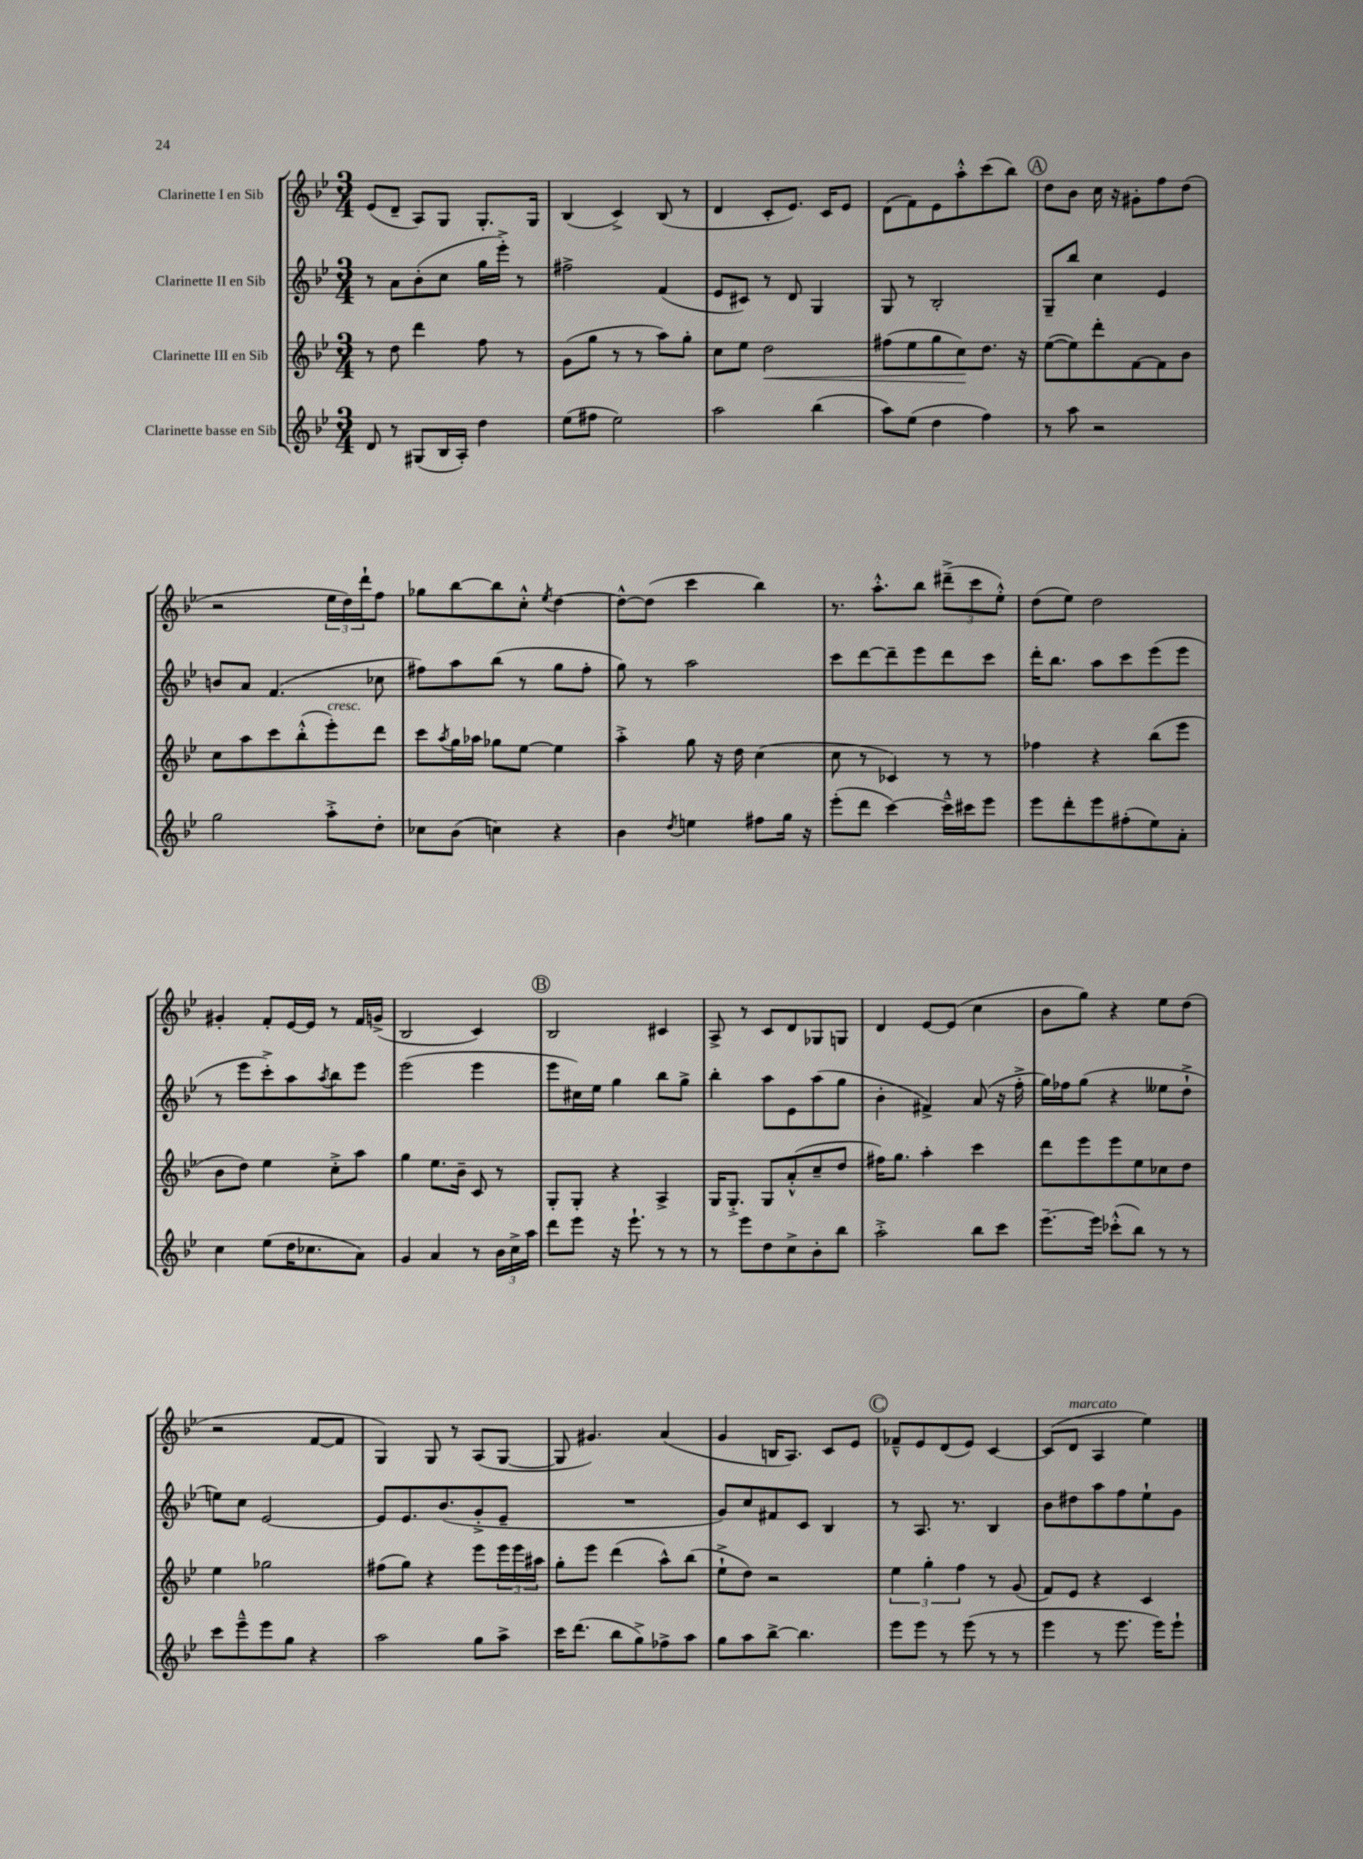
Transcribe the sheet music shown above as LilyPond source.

<<
\new StaffGroup <<
\new Staff = "s0" \with { instrumentName = "Clarinette I en Sib" } {
    \clef treble \key bes \major \numericTimeSignature \time 3/4
    ees'8( d'8-- a8) g8 g8.-. g16 |
    bes4( c'4->) bes8( r8 |
    d'4 c'8-. ees'8.) c'16 ees'8 |
    d'8( f'8) ees'8 a''8-.-^ c'''8( bes''8) |
    \mark \markup { \circle "A" } d''8 bes'8 c''16 r16 gis'8-. f''8 d''8( |
    r2 \tuplet 3/2 { ees''16 d''16) d'''16-! } f''8 |
    ges''8 bes''8~ bes''8 c''8-.-^ \acciaccatura { ees''8 } d''4~ |
    d''8~-^ d''8( c'''4 bes''4) |
    r8. a''8.-.-^ bes''8 \tuplet 3/2 { dis'''8--->( c'''8 ees''8-.-^) } |
    d''8( ees''8) d''2 |
    gis'4-. f'8-. ees'16~ ees'16 r8 f'16 g'16->( |
    bes2 c'4) |
    \mark \markup { \circle "B" } bes2 cis'4 |
    a8-> r8 c'8 d'8 ges8 g8 |
    d'4 ees'8~ ees'8( c''4 |
    bes'8 g''8) r4 ees''8 d''8( |
    r2 f'8~ f'8 |
    g4) g8 r8 a8( g8~ |
    g8 gis'4.) a'4( |
    g'4 b16 a8.) c'8 ees'8 |
    \mark \markup { \circle "C" } fes'8---^ ees'8 d'8( ees'8) c'4~ |
    c'8( d'8^\markup { \italic "marcato" } a4 ees''4) \bar "|." |
}
\new Staff = "s1" \with { instrumentName = "Clarinette II en Sib" } {
    \clef treble \key bes \major \numericTimeSignature \time 3/4
    r8 a'8 bes'8-.( c''8 g''16 ees'''16-.->) r8 |
    fis''2-> f'4( |
    ees'8 cis'8) r8 d'8 g4 |
    g8 r8 bes2-. |
    \mark \markup { \circle "A" } g8-- bes''8 c''4 ees'4 |
    b'8 a'8 f'4.( ces''8 |
    fis''8) a''8 bes''8( r8 g''8 fis''8-. |
    g''8) r8 a''2 |
    c'''8 d'''8~ d'''8-- ees'''8 d'''8 c'''8 |
    d'''16-. bes''8. a''8 c'''8 ees'''8( ees'''8 |
    r8 ees'''8 c'''8-.->) a''8 \acciaccatura { a''8 } bes''8 ees'''8 |
    ees'''2( ees'''4 |
    \mark \markup { \circle "B" } ees'''8 cis''16) ees''16 g''4 bes''8 g''8-> |
    bes''4-. a''8 ees'8 a''8( g''8 |
    bes'4-. fis'4->) a'8( r16 f''16-.-> |
    g''16) fes''16 g''8( r4 eeses''8 d''8-!-> |
    e''8) c''8 ees'2~ |
    ees'8 ees'8. bes'8.( g'8-.-> ees'8-- |
    R2. |
    g'8) c''8 fis'8 c'8 bes4 |
    \mark \markup { \circle "C" } r8 a8. r8. bes4 |
    bes'8 dis''8 a''8 f''8 ees''8-! g'8 \bar "|." |
}
\new Staff = "s2" \with { instrumentName = "Clarinette III en Sib" } {
    \clef treble \key bes \major \numericTimeSignature \time 3/4
    r8 d''8 d'''4 f''8 r8 |
    g'8( g''8 r8 r8 a''8) g''8-. |
    c''8 ees''8 d''2\< |
    fis''8( ees''8 g''8 c''8\!) d''8. r16 |
    \mark \markup { \circle "A" } ees''8~( ees''8) d'''8-. f'8~ f'8 bes'8 |
    c''8 a''8 c'''8 bes''8-.-^( ees'''8-.^\markup { \italic "cresc." }) d'''8 |
    c'''8 \acciaccatura { a''8 } g''16 aes''16 ges''8 ees''8~ ees''4 |
    a''4-.-> g''8 r16 d''16 c''4( |
    c''8 r8 ces'4) r8 r8 |
    fes''4 r4 bes''8( ees'''8 |
    bes'8 d''8) ees''4 c''8-.-> a''8 |
    g''4 ees''8. bes'16-- c'8 r8 |
    \mark \markup { \circle "B" } g8-. g8-. r4 a4-> |
    g16 g8.-.-> g8 a'8-.-^( c''8-- d''8 |
    fis''16) g''8. a''4-. c'''4 |
    d'''8 ees'''8 ees'''8 ees''8 ces''8 d''8 |
    ees''4 ges''2 |
    fis''8( g''8) r4 ees'''8 \tuplet 3/2 { ees'''16 ees'''16 ais''16 } |
    g''8-. ees'''8 d'''4( a''8-^) bes''8( |
    ees''8-!-> d''8) r2 |
    \mark \markup { \circle "C" } \tuplet 3/2 { ees''4 g''4-. f''4 } r8 g'8( |
    f'8) ees'8 r4 c'4 \bar "|." |
}
\new Staff = "s3" \with { instrumentName = "Clarinette basse en Sib" } {
    \clef treble \key bes \major \numericTimeSignature \time 3/4
    d'8 r8 gis8( bes16 a16-.) d''4 |
    ees''8( fis''8 ees''2) |
    a''2 bes''4( |
    a''8) ees''8( d''4 f''4) |
    \mark \markup { \circle "A" } r8 a''8 r2 |
    g''2 a''8-.-> d''8-. |
    ces''8 bes'8( c''4) r4 |
    bes'4 \acciaccatura { d''8 } e''4 fis''8 g''16 r16 |
    ees'''8-.( d'''8 c'''4~) c'''16---^ cis'''16 ees'''8 |
    ees'''8 d'''8-. ees'''8 fis''8-.( ees''8) a'8-. |
    c''4 ees''8( d''16 ces''8. a'8) |
    g'4 a'4 r8 \tuplet 3/2 { bes'16 c''16-> a''16 } |
    \mark \markup { \circle "B" } d'''8 ees'''8 r16 ees'''8.-! r8 r8 |
    r8 ees'''8 d''8 c''8-> bes'8-. bes''8 |
    a''2-.-> bes''8 c'''8 |
    ees'''8.~-- ees'''16 ces'''8-.-^( bes''8) r8 r8 |
    c'''8 ees'''8---^ ees'''8 g''8 r4 |
    a''2 g''8 a''8-> |
    c'''16 d'''8.( bes''8 g''8->) fes''8-> a''8 |
    g''8 a''8 bes''8~-> bes''4. |
    \mark \markup { \circle "C" } ees'''8 ees'''8 r8 ees'''8( r8 r8 |
    ees'''4 r8 ees'''8. ees'''16) ees'''8-! \bar "|." |
}
>>
>>
\layout { \context { \Score \remove "Bar_number_engraver" } }
